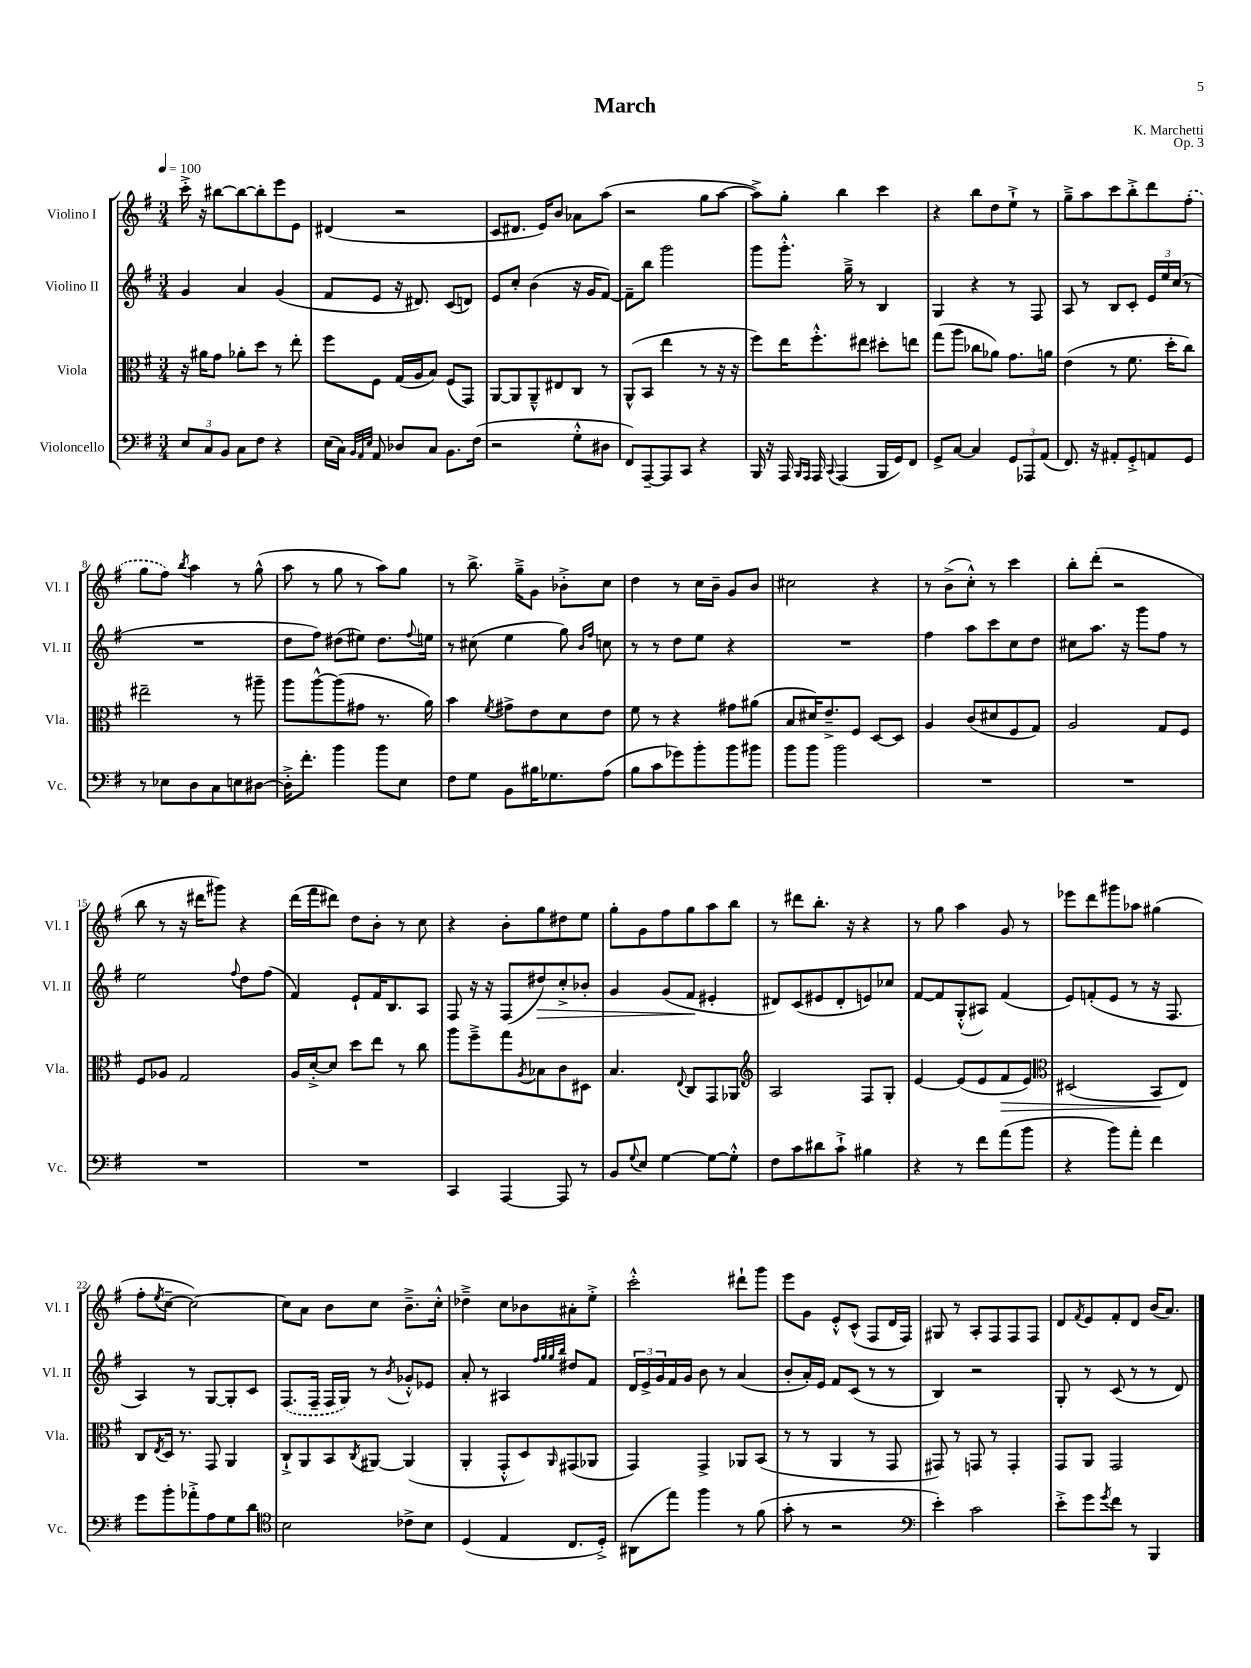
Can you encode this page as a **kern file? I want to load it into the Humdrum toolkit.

**kern	**kern	**dynam	**kern	**dynam	**kern
*part4	*part3	*part3	*part2	*part2	*part1
*staff4	*staff3	*staff3	*staff2	*staff2	*staff1
*I"Violoncello	*I"Viola	*	*I"Violino II	*	*I"Violino I
*I'Vc.	*I'Vla.	*	*I'Vl. II	*	*I'Vl. I
*clefF4	*clefC3	*	*clefG2	*	*clefG2
*k[f#]	*k[f#]	*	*k[f#]	*	*k[f#]
*M3/4	*M3/4	*	*M3/4	*	*M3/4
*MM100	*MM100	*	*MM100	*	*MM100
=1	=1	=1	=1	=1	=1
12E/L	16r	.	4g/	.	16ccc'^\
.	16a#X\KL	.	.	.	16r
12C/	.	.	.	.	.
.	8g\J	.	.	.	[8bb#X\L
12BB/J	.	.	.	.	.
8C\L	8a-X'\L	.	4a/	.	8bb#\_
8F#\J	8dd\J	.	.	.	8bb#'\]
4r	8r	.	(4g/	.	8eee\
.	8ee'\	.	.	.	8e\J
=2	=2	=2	=2	=2	=2
(16E\LL	8ff#\L	.	8f#/L	.	(4d#X/
16C\JJ)	.	.	.	.	.
32qqBB/LLL	.	.	.	.	.
32qqAA/	.	.	.	.	.
32qqE/JJJ	.	.	.	.	.
8AA/	8F#\J	.	8e/J	.	.
8D-X/L	(16G/LL	.	16r	.	2r
.	16A/J	.	8.d#X/)	.	.
8C/J	8B/J)	.	.	.	.
8.BB\L	(8F#/L	.	(8c/L	.	.
.	8GG/J)	.	8dn/J)	.	.
(16F#\Jk	.	.	.	.	.
=3	=3	=3	=3	=3	=3
2r	[8AA/L	.	8e/L	.	8c/L
.	8AA/]	.	8cc'/J	.	8.d#X/J
.	8AA~^^/	.	(4b\	.	.
.	.	.	.	.	16e/KL)
.	8E#X/	.	.	.	8b/J
8G'^^\L	8C/J	.	16r	.	8a-X\L
.	.	.	16g/KL	.	.
8D#X\J	8r	.	[8f#/J)	.	(8aa\J
=4	=4	=4	=4	=4	=4
8FF#/L)	(8AA^^/L	.	8f#~\L]	.	2r
[8AAA~/	8BB/J	.	8bb\J	.	.
8AAA/]	4ee\	.	2ggg\	.	.
8CC/J	.	.	.	.	.
4r	8r	.	.	.	8gg\L
.	16r	.	.	.	[8aa\J
.	16r	.	.	.	.
=5	=5	=5	=5	=5	=5
16BBB/	8ff#\L)	.	8ggg\L	.	8aa^\L])
16r	.	.	.	.	.
16AAA/	16ee\K	.	8.ggg'^^\J	.	8gg'\J
16qqBBB/LL	.	.	.	.	.
16qqAAA/JJ	.	.	.	.	.
16AAA/	8.ff#'^^\	.	.	.	.
8qqCC/	.	.	.	.	.
(4AAA/	.	.	.	.	4bb\
.	.	.	16gg~^\	.	.
.	8ee#X\J	.	8r	.	.
16BBB/LL	8dd#X'\L	.	4B/	.	4ccc\
16GG/J)	.	.	.	.	.
8FF#/J	8een\J	.	.	.	.
=6	=6	=6	=6	=6	=6
8GG^/L	(8gg\L	.	4G/	.	4r
[8C/J	8aa\J	.	.	.	.
4C/]	8cc-X\L	.	4r	.	8bb\L
.	8a-X\J)	.	.	.	8dd\
12GG/L	8.g\L	.	8r	.	8ee`^\J
12AAA-X/	.	.	.	.	.
.	.	.	8F#/	.	8r
(12AA/J	.	.	.	.	.
.	16an\Jk	.	.	.	.
=7	=7	=7	=7	=7	=7
8.FF#/)	(4e\	.	8A/	.	8gg~^\L
.	.	.	8r	.	8aa\
16r	.	.	.	.	.
8AA#X'/L	8r	.	8B/L	.	8ccc\
8GG'^/	8.f#\	.	8c'/J	.	8bb'^\
8AAn/	.	.	24e/LL	.	8ddd\
.	.	.	24ee/	.	.
.	16dd'\KL	.	.	.	.
.	.	.	(24cc/JJ	.	.
8GG/J	8cc\J)	.	8r	.	(8ff#'\J
!!LO:LB:g=z
=8	=8	=8	=8	=8	=8
8r	2ee#X~\	.	2.r	.	8gg\L
8E-X\L	.	.	.	.	8ff#\J)
.	.	.	.	.	8qbb/
8D\	.	.	.	.	4aa\
8C\	.	.	.	.	.
8En\	8r	.	.	.	8r
[8D#X\J	8aa#X~\	.	.	.	(8gg^^\
=9	=9	=9	=9	=9	=9
16D#'^\KL]	8aa\L	.	8dd\L	.	8aa\
8.f#'\J	.	.	.	.	.
.	[8aa^^\	.	8ff#\J)	.	8r
4b\	(8aa\]	.	(8dd#X\L	.	8gg\
.	8g#X\J	.	8ee#X\J)	.	8r
8b\L	8.r	.	8.dd#\L	.	8aa\L)
8E\J	.	.	.	.	8gg\J
.	.	.	8qqff#/	.	.
.	16a\)	.	16een\Jk	.	.
=10	=10	=10	=10	=10	=10
8F#\L	4b\	.	8r	.	8r
8G\J	.	.	(8cc#X\	.	8.bb^\
.	8qf#/	.	.	.	.
8BB\L	8g#X^\L	.	4ee\	.	.
.	.	.	.	.	16gg~^\KL
16B#X\K	8e\	.	.	.	8g\J
8.G-X\	.	.	.	.	.
.	8d\	.	8gg\)	.	8b-X'^\L
.	.	.	16qqb/LL	.	.
.	.	.	16qqff#/JJ	.	.
(8A\J	8e\J	.	8ccn\	.	8cc\J
=11	=11	=11	=11	=11	=11
8B\L	8f#\	.	8r	.	4dd\
8c\	8r	.	8r	.	.
8g-X\)	4r	.	8dd\L	.	8r
8b'\	.	.	8ee\J	.	16cc\LL
.	.	.	.	.	16b~\JJ
8b\	8g#X\L	.	4r	.	8g/L
8b#X\J	(8a#X\J	.	.	.	8b/J
=12	=12	=12	=12	=12	=12
8b\L	8B/L	.	2.r	.	2cc#X\
8b\J	16d#X/K)	.	.	.	.
.	8.e~^/	.	.	.	.
2b\	.	.	.	.	.
.	8F#/J	.	.	.	.
.	[8D/L	.	.	.	4r
.	8D/J]	.	.	.	.
=13	=13	=13	=13	=13	=13
2.r	4A/	.	4ff#\	.	8r
.	.	.	.	.	(8b^\L
.	(8c/L	.	8aa\L	.	8cc'^^\J)
.	8d#X/	.	8ccc\	.	8r
.	8F#/	.	8cc\	.	4ccc\
.	8G/J)	.	8dd\J	.	.
=14	=14	=14	=14	=14	=14
2.r	2A/	.	8cc#X\L	.	8bb'\L
.	.	.	8.aa\J	.	(8ddd'\J
.	.	.	.	.	2r
.	.	.	16r	.	.
.	.	.	8ggg\L	.	.
.	8G/L	.	8ff#\J	.	.
.	8F#/J	.	8r	.	.
!!LO:LB:g=z
=15	=15	=15	=15	=15	=15
2.r	8F#/L	.	2ee\	.	8bb\
.	8A-X/J	.	.	.	8r
.	2G/	.	.	.	16r
.	.	.	.	.	16ddd#X\KL
.	.	.	.	.	8ggg#X\J)
.	.	.	8qqff#/	.	.
.	.	.	8dd\L	.	4r
.	.	.	(8ff#\J	.	.
=16	=16	=16	=16	=16	=16
2.r	16A/LL	.	4f#/)	.	(16ddd\LL
.	[16d'^/J	.	.	.	16fff#\J
.	8d/J]	.	.	.	8ddd#X\J)
.	8dd\L	.	8e`/L	.	8dd\L
.	8ee\J	.	16f#/K	.	8b'\J
.	.	.	8.B/	.	.
.	8r	.	.	.	8r
.	8cc\	.	8A/J	.	8cc\
=17	=17	=17	=17	=17	=17
4CC/	8aa\L	.	8F#/	.	4r
.	8ff#~^\	.	16r	.	.
.	.	.	16r	.	.
[4AAA/	8gg\	.	(8F#/L	.	8b'\L
.	8qA/	.	.	.	.
!	!	!	!	!LO:HP:b	!
.	8B-X\	.	8dd#X/)	>	8gg\
8AAA/]	8c\	.	8cc'^/	.	8dd#X\
8r	8D#X\J	.	8b-X'/J	.	8ee\J
=18	=18	=18	=18	=18	=18
8BB/L	4.B/	.	4g/	.	8gg'\L
8qqG/	.	.	.	.	.
8E/J	.	.	.	.	8g\
[4G\	.	.	(8g/L	.	8ff#\
.	8qqE/	.	.	.	.
.	8C/L	.	8f#/J	.	8gg\
8G\L_	8GG/	.	4e#X'/	]	8aa\
8G'^^\J]	8AA-X/J	.	.	.	8bb\J
=19	=19	=19	=19	=19	=19
*	*clefG2	*	*	*	*
8F#\L	2A/	.	8d#X/L)	.	8r
8c\	.	.	(8c/	.	8ddd#X\L
8d#X\	.	.	8e#X/	.	8.bb'\J
8c`^\J	.	.	8d#'/	.	.
.	.	.	.	.	16r
4B#X\	8F#/L	.	8en/)	.	4r
.	8G'/J	.	8cc-X/J	.	.
=20	=20	=20	=20	=20	=20
4r	[4e/	.	[8f#/L	.	8r
.	.	.	8f#/]	.	8gg\
8r	(8e/L]	.	(8G'^^/	.	4aa\
8f#\L	8e/	.	8A#X/J)	.	.
!	!	!LO:HP:b	!	!	!
(8a\	8f#/	>	(4f#/	.	8g/
8b\J	8e/J)	.	.	.	8r
=21	=21	=21	=21	=21	=21
*	*clefC3	*	*	*	*
4r	(2D#X/	.	8e/L)	.	8eee-X\L
.	.	.	(8fn'/	.	8ddd\
8b\L)	.	.	8e/J	.	8ggg#X\
8a'\J	.	.	8r	.	8aa-X\J
4f#\	8BB/L	.	16r	.	(4gg#X\
.	.	.	8.F#/	.	.
.	8E/J)	]	.	.	.
!!LO:LB:g=z
=22	=22	=22	=22	=22	=22
8g\L	8C/L	.	4A/)	.	8ff#'\L
.	8qE/	.	.	.	8qee/
8b'\	16D/Jk	.	.	.	[8cc~\J
.	8.r	.	.	.	.
8a-X'^\	.	.	8r	.	2cc\_)
8A\	8GG/	.	[8G/L	.	.
8G\	4AA/	.	8G'/]	.	.
8d\J	.	.	8c/J	.	.
=23	=23	=23	=23	=23	=23
*clefC4	*	*	*	*	*
2B\	8C`^/L	.	(8.F#/L	.	8cc\L]
.	8AA/	.	.	.	8a\J
.	.	.	16F#~/Jk	.	.
.	8BB/	.	16F#/LL	.	8b\L
.	.	.	16G/JJ)	.	.
.	8qC/	.	.	.	.
.	[8AA#X/J	.	8r	.	8cc\J
.	.	.	8qb/	.	.
8c-X^\L	(4AA#/]	.	8g-X'^^/L	.	8.b~^\L
8B\J	.	.	8e-X/J	.	.
.	.	.	.	.	16cc'^^\Jk
=24	=24	=24	=24	=24	=24
(4D/	4AA'/	.	8a'/	.	4dd-X~^\
.	.	.	8r	.	.
4E/	8GG'^^/L	.	4A#X/	.	8cc\L
.	8D/)	.	.	.	8b-X\
.	.	.	32qqff#/LLL	.	.
.	.	.	32qqgg/	.	.
.	.	.	32qqgg/	.	.
.	16qqAA/	.	32qqbb/JJJ	.	.
8.C/L	(8GG#X/	.	8dd#X/L	.	8a#X'\
.	8AA-X/J	.	8f#/J	.	8ee'^\J
16D'^/Jk)	.	.	.	.	.
=25	=25	=25	=25	=25	=25
(8AA#X\L	4GG/)	.	24d/LL	.	2ccc'^^\
.	.	.	24e^/	.	.
.	.	.	24g/	.	.
8ee\J)	.	.	16f#/	.	.
.	.	.	16g/JJ	.	.
4ff#\	4GG^/	.	8b\	.	.
.	.	.	8r	.	.
8r	8AA-X/L	.	(4a/	.	8ddd#X`\L
(8f#\	(8BB/J	.	.	.	8ggg\J
=26	=26	=26	=26	=26	=26
8g'\	8r	.	8b'/L	.	8eee\L
8r	8r	.	16a'/L)	.	8g\J
.	.	.	16e/JJ	.	.
2r	4AA/	.	8f#/L	.	8e'^^/L
.	.	.	(8c/J	.	(8c^^/J
.	8r	.	8r	.	8F#/L
.	8GG/	.	8r	.	16d/L
.	.	.	.	.	16F#/JJ)
=27	=27	=27	=27	=27	=27
*clefF4	*	*	*	*	*
4e'\)	8GG#X/)	.	4B/)	.	8G#X/
.	8r	.	.	.	8r
2c\	8GGn/	.	2r	.	8A'/L
.	8r	.	.	.	8F#/
.	4GG'/	.	.	.	8F#/
.	.	.	.	.	8F#/J
=28	=28	=28	=28	=28	=28
8e'^\L	8GG/L	.	8G'/	.	8d/L
.	.	.	.	.	8qf#/
8g\	8AA/J	.	8r	.	8e/
8qg/	.	.	.	.	.
8f#\J	2GG/	.	(8c/	.	8f#'/
8r	.	.	8r	.	8d/J
4BBB/	.	.	8r	.	(16b/KL
.	.	.	.	.	8.a/J)
.	.	.	8d/)	.	.
==	==	==	==	==	==
*-	*-	*-	*-	*-	*-
